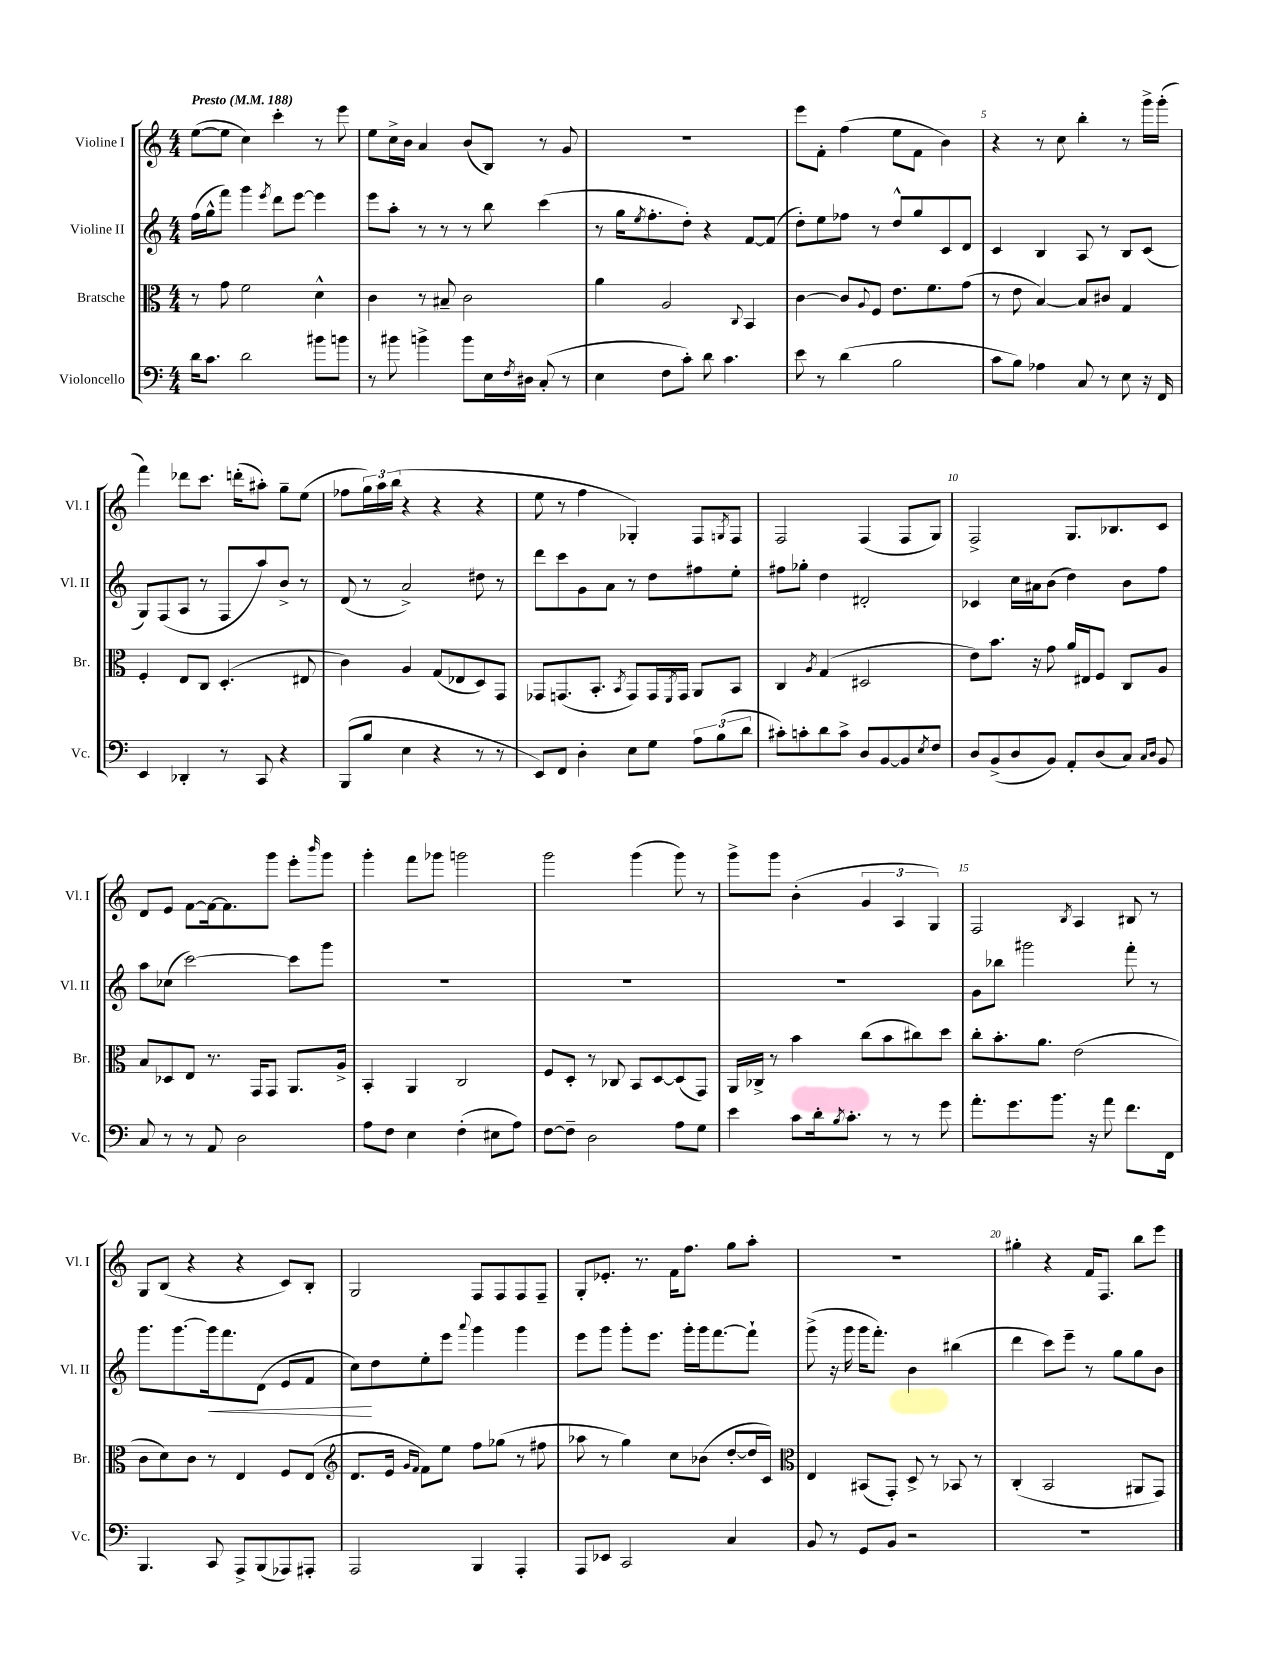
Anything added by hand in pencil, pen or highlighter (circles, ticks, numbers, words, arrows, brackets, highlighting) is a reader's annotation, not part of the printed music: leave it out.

**kern	**kern	**kern	**kern
*staff4	*staff3	*staff2	*staff1
*clefF4	*clefC3	*clefG2	*clefG2
*k[]	*k[]	*k[]	*k[]
*M4/4	*M4/4	*M4/4	*M4/4
*MM188	*MM188	*MM188	*MM188
16d	8r	(16ff	([8ee
8.c	.	16gg^^	.
.	8g	8fff)	8ee]
2d	2f	4ggg	4cc)
.	.	8qeee	.
.	.	8ddd	4ccc'
.	.	[8eee	.
8b#	4d^^	4eee]	8r
8b	.	.	8eee
=	=	=	=
8r	4c	8eee	8ee
8b#	.	8aa'	16cc^
.	.	.	16b
4b^	8r	8r	4a
.	8B#~	8r	.
8b	2c	8r	(8b
16E	.	8bb	8B)
8qF	.	.	.
16D#	.	.	.
(8C'	.	(4ccc	8r
8r	.	.	8g
=	=	=	=
4E	4a	8r	1r
.	.	16gg	.
.	.	8qee	.
.	.	8.ff'	.
8F	2A	.	.
8c')	.	8dd')	.
8d	.	4r	.
4.c	.	.	.
.	8qqC	.	.
.	4BB	[8f	.
.	.	(8f]	.
=	=	=	=
8e	[4c	8dd')	8eee
8r	.	8ee	8f'
(4d	8c]	8ff-	(4ff
.	8qqA	.	.
.	8F	8r	.
2B	8.e	8dd^^	8ee
.	.	8gg	8f
.	8.f	.	.
.	.	8c	4b)
.	(8g	8d	.
=	=	=	=
8c	8r	4c	4r
8B)	8e	.	.
4A-	[4B)	4B	8r
.	.	.	8cc
8C	8B]	8A	4bb'
8r	8c#	8r	.
8E	4G	8B	8r
16r	.	(8c	16ggg^
16FF	.	.	(16ggg'
=	=	=	=
4EE	4F'	8G)	4fff)
.	.	(8F	.
4DD-'	8E	8A	8ddd-
.	8C	8r	8.ccc
8r	(4.D'	8F	.
.	.	.	(16ddd'
8CC	.	8aa)	8aa#')
4r	.	8b^	8gg~
.	8E#	8r	(8ee
=	=	=	=
(8BBB	4c)	(8d	8ff-
8B	.	8r	24gg)
.	.	.	24aa
.	.	.	(24bb
4E	4A	2a^)	4r
4r	(8G	.	4r
.	8E-	.	.
8r	8D)	8dd#	4r
8r	8GG	8r	.
=	=	=	=
8EE)	8GG-	8ddd	8ee
8FF	(8.GG	8ccc	8r
4D'	.	8g	4ff
.	8.BB'	.	.
.	.	8a	.
.	8qBB	.	.
8E	8GG)	8r	4G-')
8G	16GG	8dd	.
.	8qFF	.	.
.	16GG	.	.
12A	8AA	8ff#	8F
(12B	.	.	.
.	.	.	8qG
.	8BB	8ee'	8F
12d	.	.	.
=	=	=	=
8c#')	4C	8ff#	2F
8c'	.	8gg-'	.
.	8qA	.	.
8d	(4G	4dd	.
8c^	.	.	.
8D	2D#	2d#'	(4F
[8BB	.	.	.
8BB]	.	.	8F
8qE	.	.	.
8F	.	.	8G)
=	=	=	=
8D	8e)	4c-	2F^
(8BB^	8.b	.	.
8D	.	16cc	.
.	16r	16a#	.
8BB)	8g	(8b	.
8AA'	16a	4dd)	8.G
.	16E#	.	.
(8D	8F	.	.
.	.	.	8.B-
8C)	8C	8b	.
16qqC	.	.	.
16qqD	.	.	.
8BB	8A	8ff	8c
=	=	=	=
8C	8B	8aa	8d
8r	8D-	(8cc-	8e
8r	8E	[2ccc)	[8f
8AA	8.r	.	16f_
.	.	.	8.f]
2D	.	.	.
.	16GG	.	.
.	8GG	.	8ggg
.	8.AA	8ccc]	8eee'
.	.	.	16qqbbb
.	.	8ggg	8ggg
.	16A^	.	.
=	=	=	=
8A	4BB'	1r	4ggg'
8F	.	.	.
4E	4AA	.	8fff
.	.	.	8ggg-
(4F'	2C	.	2ggg
8E#	.	.	.
8A)	.	.	.
=	=	=	=
[8F	8F	1r	2ggg
8F~]	8D'	.	.
2D	8r	.	.
.	8C-	.	.
.	8BB	.	(4ggg
.	[8D	.	.
8A	(8D]	.	8ggg)
8G	8GG)	.	8r
=	=	=	=
4e	16AA	1r	8ggg^
.	16C-^	.	.
.	8r	.	8ggg
8c	4b	.	(4b'
16d'	.	.	.
8qB	.	.	.
8.c'	.	.	.
.	(8cc	.	6g
8r	8b	.	.
.	.	.	6A
8r	8cc#)	.	.
.	.	.	6G)
8g	8dd	.	.
=	=	=	=
8.a'	8cc'	8g	2F
.	8.b'	8bb-	.
8.g	.	.	.
.	.	2ggg#	.
.	8.a	.	.
8.b	.	.	.
.	.	.	8qB
.	(2e	.	4A
16r	.	.	.
8a	.	.	.
8.f	.	8fff'	8B#
.	.	8r	8r
16FF	.	.	.
=	=	=	=
4.BBB	8c	8.ggg	8G
.	8d)	.	(8B
.	.	[8.ggg	.
.	8c	.	4r
8CC	8r	16ggg]	.
.	.	8.fff	.
8AAA^	4E	.	4r
(8BBB	.	(8d	.
8AAA-)	8F	8e	8c)
8AAA#'	(8E	8f	8B'
=	=	=	=
*	*clefG2	*	*
2AAA	8.d	8cc)	2G
.	.	8dd	.
.	16e	.	.
.	16qqg	.	.
.	16qqf	.	.
.	8f)	8ee'	.
.	8ee	8eee	.
.	.	8qqaaa	.
4BBB	8ff	4ggg	8F
.	(8gg-	.	8F
4AAA'	8r	4ggg	8F
.	8ff#	.	8F~
=	=	=	=
8AAA	8aa-	8eee	8G'
8EE-	8r	8ggg	8.e-'
2CC	4gg)	8ggg'	.
.	.	.	8.r
.	.	8.eee	.
.	8cc	.	16f
.	.	16ggg'	8.ff
.	(8b-	16ggg	.
.	.	[8.fff	.
4C	[8dd'	.	8gg
.	16dd]	8fff`]	8aa'
.	16c)	.	.
=	=	=	=
*	*clefC3	*	*
8BB	4E	(8ggg^	1r
8r	.	16r	.
.	.	16ggg	.
8GG	(8BB#	16ggg	.
.	.	8.fff')	.
8BB	8GG')	.	.
2r	8D^	4b	.
.	8r	.	.
.	8BB-	(4bb#	.
.	8r	.	.
=	=	=	=
1r	(4C'	4ddd	4gg#'
.	2BB	8ccc)	4r
.	.	8eee~	.
.	.	8r	16f
.	.	.	8.F
.	.	8gg	.
.	8AA#	8gg	8bb
.	8GG)	8b	8eee
==	==	==	==
*-	*-	*-	*-
